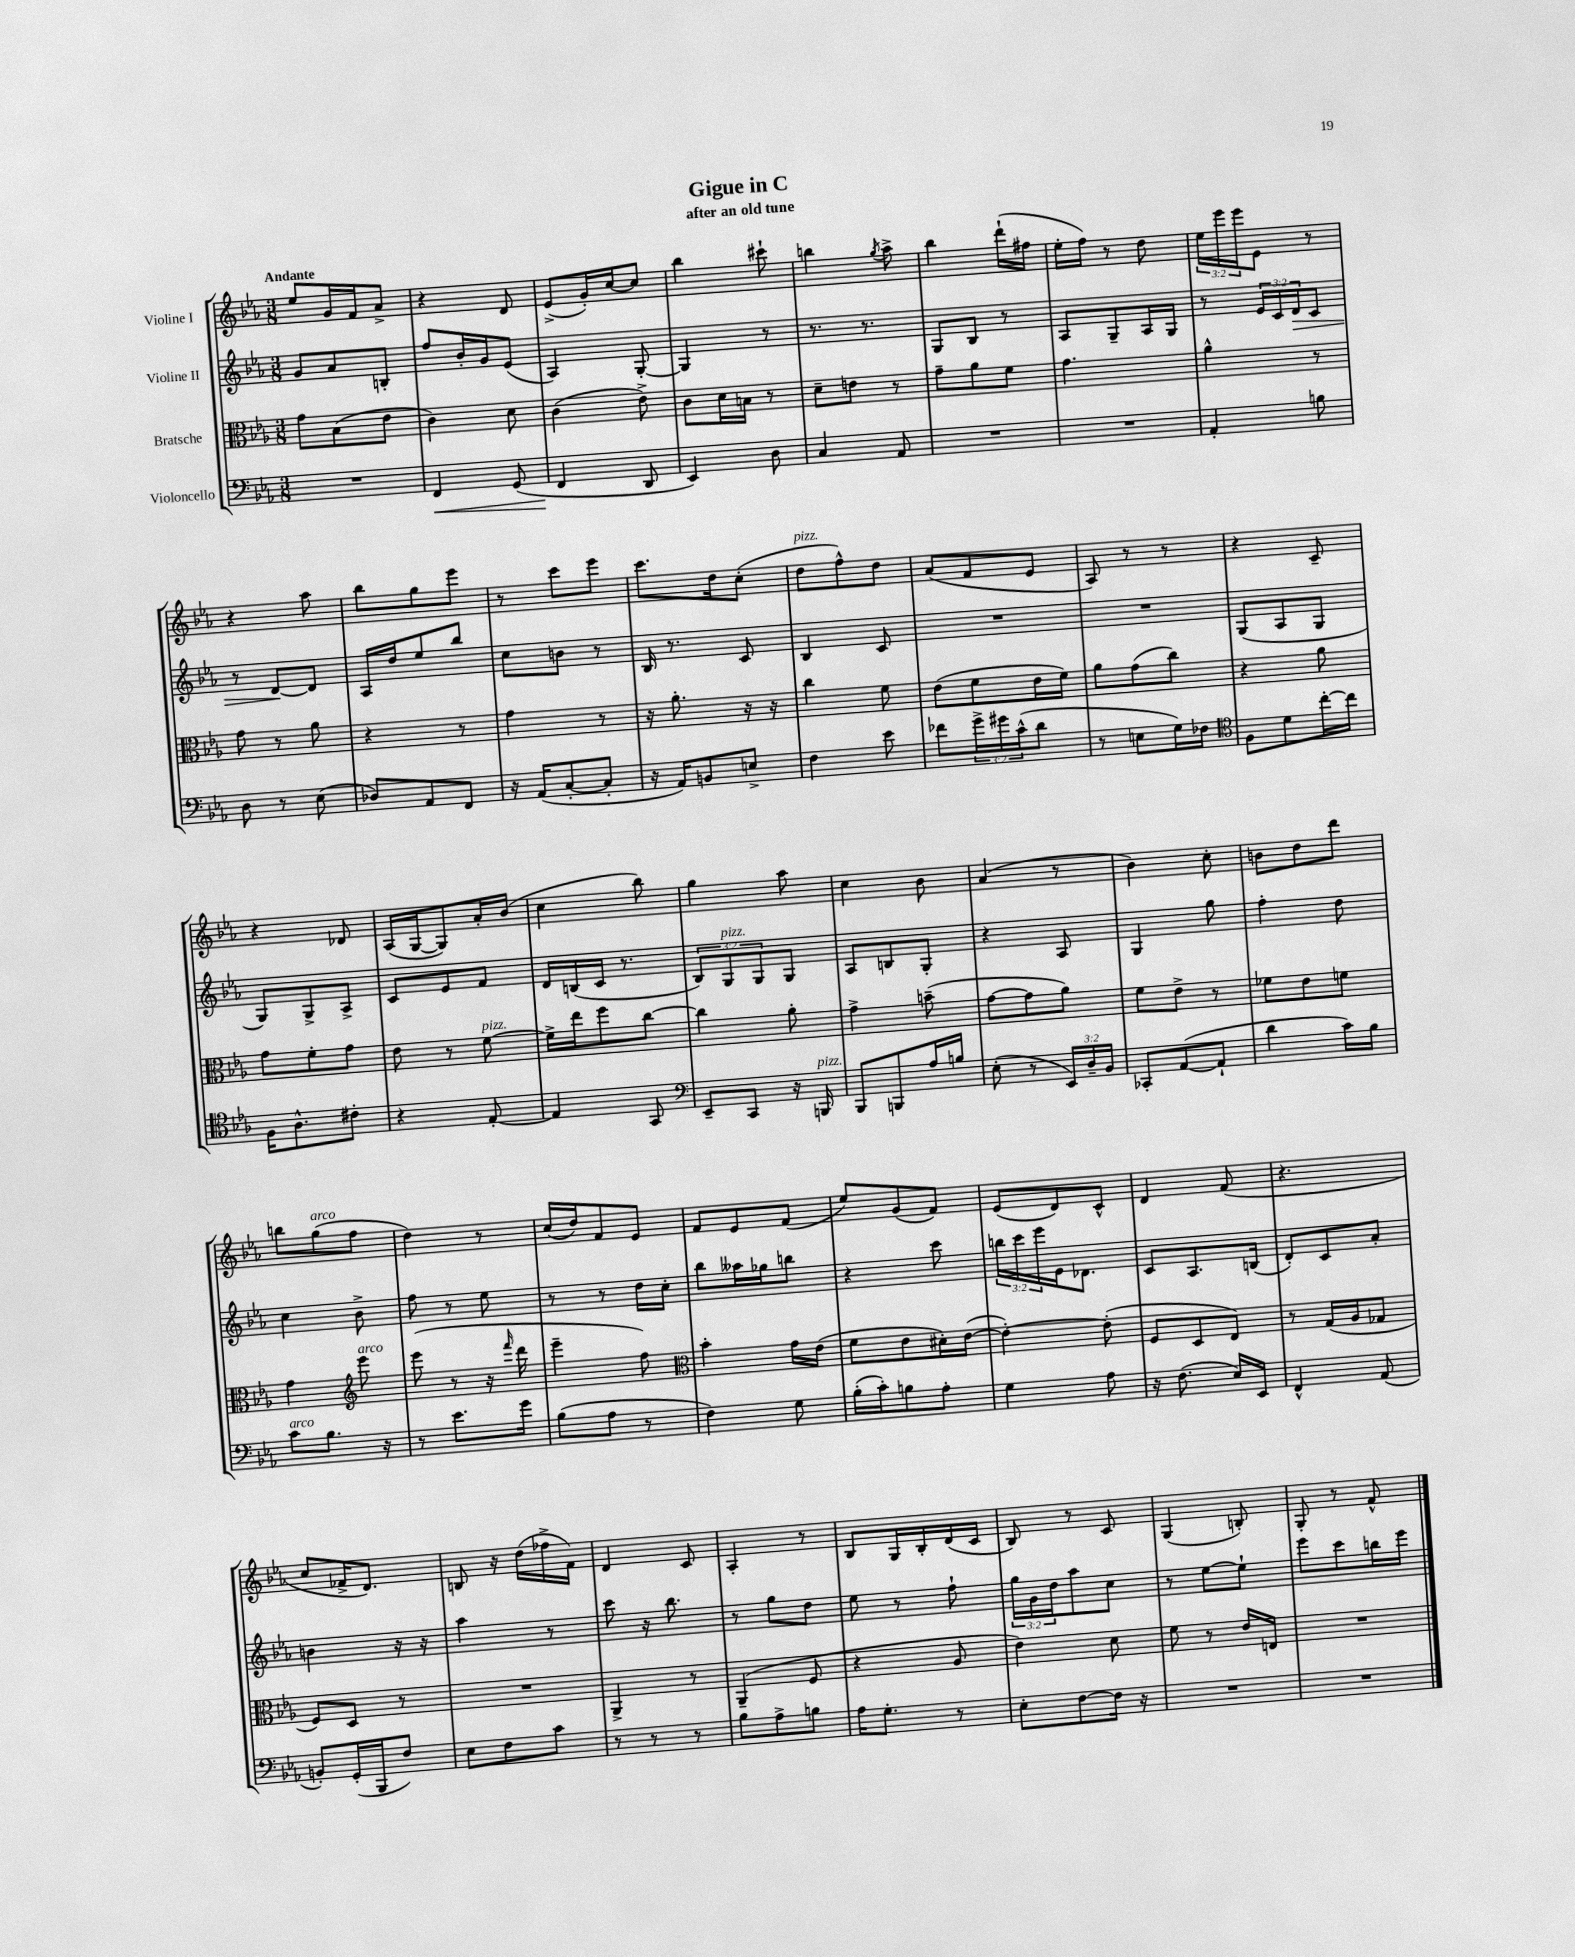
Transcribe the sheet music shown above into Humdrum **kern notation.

**kern	**dynam	**kern	**kern	**dynam	**kern
*part4	*part4	*part3	*part2	*part2	*part1
*staff4	*staff4	*staff3	*staff2	*staff2	*staff1
*I"Violoncello	*	*I"Bratsche	*I"Violine II	*	*I"Violine I
*clefF4	*	*clefC3	*clefG2	*	*clefG2
*k[b-e-a-]	*	*k[b-e-a-]	*k[b-e-a-]	*	*k[b-e-a-]
*M3/8	*	*M3/8	*M3/8	*	*M3/8
=1	=1	=1	=1	=1	=1
!	!	!	!	!	!LO:TX:a:B:t=Andante
4.r	.	8g\L	8g/L	.	8ee-/L
.	.	(8B-\	8a-/	.	16g/L
.	.	.	.	.	16f/J
.	.	8e-\J	8Bn'/J	.	8a-^/J
=2	=2	=2	=2	=2	=2
!	!LO:HP:b	!	!	!	!
4FF/	<	4c\)	8ff/L	.	4r
.	.	.	16b-'/L	.	.
.	.	.	16g/J	.	.
(8GG/	.	8d\	(8e-/J	.	8d/
=3	=3	=3	=3	=3	=3
4FF/	.	(4c\	4A-/)	.	(8e-^/L
.	.	.	.	.	16g'/L)
.	.	.	.	.	[16cc/J
8DD/	[	8e-^\)	[8G'/	.	8cc/J]
=4	=4	=4	=4	=4	=4
4EE-/)	.	8c\L	4G/]	.	4bb-\
.	.	16d\L	.	.	.
.	.	16Bn\JJ	.	.	.
8D\	.	8r	8r	.	8ccc#X`\
=5	=5	=5	=5	=5	=5
4C/	.	8d~\L	8.r	.	4bbn\
.	.	8en\J	.	.	.
.	.	.	8.r	.	.
.	.	.	.	.	8qgg/
8AA-/	.	8r	.	.	8aa-^\
=6	=6	=6	=6	=6	=6
4.r	.	8g~\L	8G/L	.	4bb-\
.	.	8a-\	8B-/J	.	.
.	.	8f\J	8r	.	(16ddd`\LL
.	.	.	.	.	16ff#X\JJ
=7	=7	=7	=7	=7	=7
4.r	.	4.g\	8A-/L	.	16ee-'\LL
.	.	.	.	.	16ff\JJ)
.	.	.	8G~/	.	8r
.	.	.	16A-/L	.	8dd\
.	.	.	16G/JJ	.	.
=8	=8	=8	=8	=8	=8
4AA-'/	.	4a-^^\	8r	.	24ee-\LL
.	.	.	.	.	24eee-\
.	.	.	.	.	24eee-\J
.	.	.	24e-/LL	.	8e-\J
.	.	.	24c/	.	.
!	!	!	!	!LO:HP:b	!
.	.	.	24d/J	>	.
8Bn\	.	8r	8c/J	.	8r
!!LO:LB:g=z
=9	=9	=9	=9	=9	=9
8D\	.	8g\	8r	.	4r
8r	.	8r	[8d/L	.	.
(8E-\	.	8a-\	8d/J]	]	8aa-\
=10	=10	=10	=10	=10	=10
8D-X/L)	.	4r	16A-/LL	.	8bb-\L
.	.	.	16dd/J	.	.
8AA-/	.	.	8ee-/	.	8gg\
8FF/J	.	8r	8bb-/J	.	8eee-\J
=11	=11	=11	=11	=11	=11
16r	.	4g\	8cc\L	.	8r
(16AA-/KL	.	.	.	.	.
[8C'/	.	.	8bn\J	.	8ccc\L
8C'/J]	.	8r	8r	.	8eee-\J
=12	=12	=12	=12	=12	=12
16r	.	16r	16B-/	.	8.ccc\L
16AA-/KL)	.	8.a-'\	8.r	.	.
8BBn/	.	.	.	.	.
.	.	.	.	.	16dd\k
8En^/J	.	16r	8c/	.	(8cc'\J
.	.	16r	.	.	.
=13	=13	=13	=13	=13	=13
!	!	!	!	!	!LO:TX:a:i:t=pizz.
4F\	.	4cc\	4B-/	.	8dd\L
.	.	.	.	.	8ff^^\)
8e-\	.	8f\	8c/	.	8dd\J
=14	=14	=14	=14	=14	=14
8f-X\L	.	(8e-\L	4.r	.	(8a-/L
24g^\L	.	8f\	.	.	8f/
24g#X\	.	.	.	.	.
(24c^^\J	.	.	.	.	.
8d\J	.	16e-\L	.	.	8e-/J
.	.	16f\JJ)	.	.	.
=15	=15	=15	=15	=15	=15
8r	.	8a-\L	4.r	.	8A-/)
8En\L	.	(8g\	.	.	8r
16G\L)	.	8cc\J)	.	.	8r
16F-X\JJ	.	.	.	.	.
=16	=16	=16	=16	=16	=16
*clefC4	*	*	*	*	*
8F\L	.	4r	(8G/L	.	4r
8d\	.	.	8A-/	.	.
[16cc'\L	.	8a-\	8G/J	.	8c~/
16cc\JJ]	.	.	.	.	.
!!LO:LB:g=z
=17	=17	=17	=17	=17	=17
16F\KL	.	8g\L	8G/L)	.	4r
8.A-^^\	.	.	.	.	.
.	.	8f'\	8G^/	.	.
8c#X'\J	.	8g\J	8A-^/J	.	8d-X/
=18	=18	=18	=18	=18	=18
4r	.	8e-\	8c/L	.	(16A-/LL
.	.	.	.	.	[16G/J
.	.	8r	8e-/	.	8G/])
!	!	!LO:TX:a:i:t=pizz.	!	!	!
[8E-'/	.	[8f\	8f/J	.	16a-'/L
.	.	.	.	.	(16b-/JJ
=19	=19	=19	=19	=19	=19
4E-/]	.	16f^\LL]	16d/LL	.	4cc\
.	.	16ee-\J	(16Bn/	.	.
.	.	8ff\	16c/JJ	.	.
.	.	.	8.r	.	.
8GG/	.	[8cc\J	.	.	8bb-\)
=20	=20	=20	=20	=20	=20
*clefF4	*	*	*	*	*
8EE-~/L	.	4cc\]	12B-/L)	.	4gg\
!	!	!	!LO:TX:a:i:t=pizz.	!	!
.	.	.	12G/	.	.
8CC/J	.	.	.	.	.
.	.	.	12G/	.	.
16r	.	8a-'\	8G/J	.	8aa-\
!LO:TX:a:i:t=pizz.	!	!	!	!	!
16BBBn/	.	.	.	.	.
=21	=21	=21	=21	=21	=21
8BBB-/L	.	4g^\	8A-/L	.	4cc\
8BBBn/	.	.	8Bn/	.	.
16A-/L	.	(8bn~\	8G'/J	.	8b-\
16Bn/JJ	.	.	.	.	.
=22	=22	=22	=22	=22	=22
(8E-'\	.	[8g\L	4r	.	(4a-/
8r	.	8g\]	.	.	.
24EE-/LL)	.	8a-\J)	8A-/	.	8r
24D~/	.	.	.	.	.
24BB-/JJ	.	.	.	.	.
=23	=23	=23	=23	=23	=23
8CC-X'/L	.	8f\L	4G/	.	4b-\)
([8AA-/	.	8e-^\J	.	.	.
8AA-`/J]	.	8r	8gg\	.	8cc'\
=24	=24	=24	=24	=24	=24
4d\	.	8f-X\L	4ff'\	.	8bn\L
.	.	8e-\	.	.	8dd\
16c\LL)	.	8fn\J	8dd\	.	8ddd\J
16B-\JJ	.	.	.	.	.
!!LO:LB:g=z
=25	=25	=25	=25	=25	=25
!LO:TX:a:i:t=arco	!	!	!	!	!
8c\L	.	4g\	4cc\	.	8bbn\L
!	!	!	!	!	!LO:TX:a:i:t=arco
8.B-\J	.	.	.	.	(8gg\
*	*	*clefG2	*	*	*
!	!	!LO:TX:a:i:t=arco	!	!	!
.	.	8eee-\	8b-^\	.	8ff\J
16r	.	.	.	.	.
=26	=26	=26	=26	=26	=26
8r	.	(8eee-\	8ff\	.	4dd\)
8.e-\L	.	8r	8r	.	.
.	.	16r	8ee-\	.	8r
.	.	16qqfff/	.	.	.
16g\Jk	.	16ddd\	.	.	.
=27	=27	=27	=27	=27	=27
(8B-\L	.	4eee-~\	8r	.	(16cc/LL
.	.	.	.	.	16dd/J)
8A-\J	.	.	8r	.	8f/
8r	.	8ff\)	16dd\LL	.	8e-/J
.	.	.	16cc'\JJ	.	.
=28	=28	=28	=28	=28	=28
*	*	*clefC3	*	*	*
4F\)	.	4b-'\	8bb-\L	.	8f/L
.	.	.	16aa--X\L	.	8e-/
.	.	.	16gg-X\J	.	.
8G\	.	16g\LL	8bbn\J	.	(8f/J
.	.	(16e-\JJ	.	.	.
=29	=29	=29	=29	=29	=29
(16B-'\LL	.	8f\L	4r	.	8ee-/L)
16c'\J)	.	.	.	.	.
8Bn\	.	8e-\	.	.	(8g/
8A-'\J	.	16d#X'\L)	8ccc\	.	8f/J)
.	.	([16e-\JJ	.	.	.
=30	=30	=30	=30	=30	=30
4G\	.	4e-'\_)	24bbn\LL	.	(8e-/L
.	.	.	24ccc\	.	.
.	.	.	24eee-\	.	.
.	.	.	16e-\J	.	8d/)
.	.	.	8.d-X\J	.	.
8A-\	.	(8e-'\]	.	.	8c^^/J
=31	=31	=31	=31	=31	=31
16r	.	8F/L	8c/L	.	4d/
(8.F\	.	.	.	.	.
.	.	8D/	8.A-/	.	.
16E-/LL)	.	8E-/J)	.	.	(8f/
16EE-/JJ	.	.	(16Bn/Jk	.	.
=32	=32	=32	=32	=32	=32
4FF^^/	.	8r	8d'/L)	.	4.r
.	.	(16G/LL	8c/	.	.
.	.	16A-/J	.	.	.
(8AA-/	.	8G-X/J	8a-'/J	.	.
!!LO:LB:g=z
=33	=33	=33	=33	=33	=33
8BBn'/L)	.	8F/L)	4bn\	.	8cc/L
(16GG'/L	.	8D/J	.	.	16f-X^/K
16BBB-/J	.	.	.	.	8.d/J)
8F/J)	.	8r	16r	.	.
.	.	.	16r	.	.
=34	=34	=34	=34	=34	=34
8E-\L	.	4.r	4aa-\	.	8Bn/
8F\	.	.	.	.	16r
.	.	.	.	.	(16dd\LL
8c\J	.	.	8r	.	16ff-X^\
.	.	.	.	.	16f\JJ)
=35	=35	=35	=35	=35	=35
8r	.	4AA-^/	8ccc\	.	4d/
8r	.	.	16r	.	.
.	.	.	8.bb-\	.	.
8r	.	8r	.	.	8c/
=36	=36	=36	=36	=36	=36
8B-\L	.	(4AA-~/	8r	.	4A-'/
8A-^\	.	.	8gg\L	.	.
8Bn\J	.	8F/	8dd\J	.	8r
=37	=37	=37	=37	=37	=37
16A-\KL	.	4r	8ee-\	.	8B-/L
8.G'\J	.	.	.	.	.
.	.	.	8r	.	16G/L
.	.	.	.	.	16B-'/
8r	.	8A-/	8ff`\	.	(16d/
.	.	.	.	.	16c/JJ
=38	=38	=38	=38	=38	=38
8E-'\L	.	4e-\)	24gg\LL	.	8B-/)
.	.	.	24g\	.	.
.	.	.	24dd\J	.	.
[8F\	.	.	8aa-\	.	8r
16F\Jk]	.	8d\	8cc\J	.	8c/
16r	.	.	.	.	.
=39	=39	=39	=39	=39	=39
4.r	.	8f\	8r	.	(4G/
.	.	8r	[8ee-\L	.	.
.	.	16e-/LL	8ee-`\J]	.	8Bn'/)
.	.	16En/JJ	.	.	.
=40	=40	=40	=40	=40	=40
4.r	.	4.r	8eee-\L	.	8G'/
.	.	.	8ccc\	.	8r
.	.	.	16bbn\L	.	8f^^/
.	.	.	16eee-\JJ	.	.
==	==	==	==	==	==
*-	*-	*-	*-	*-	*-
